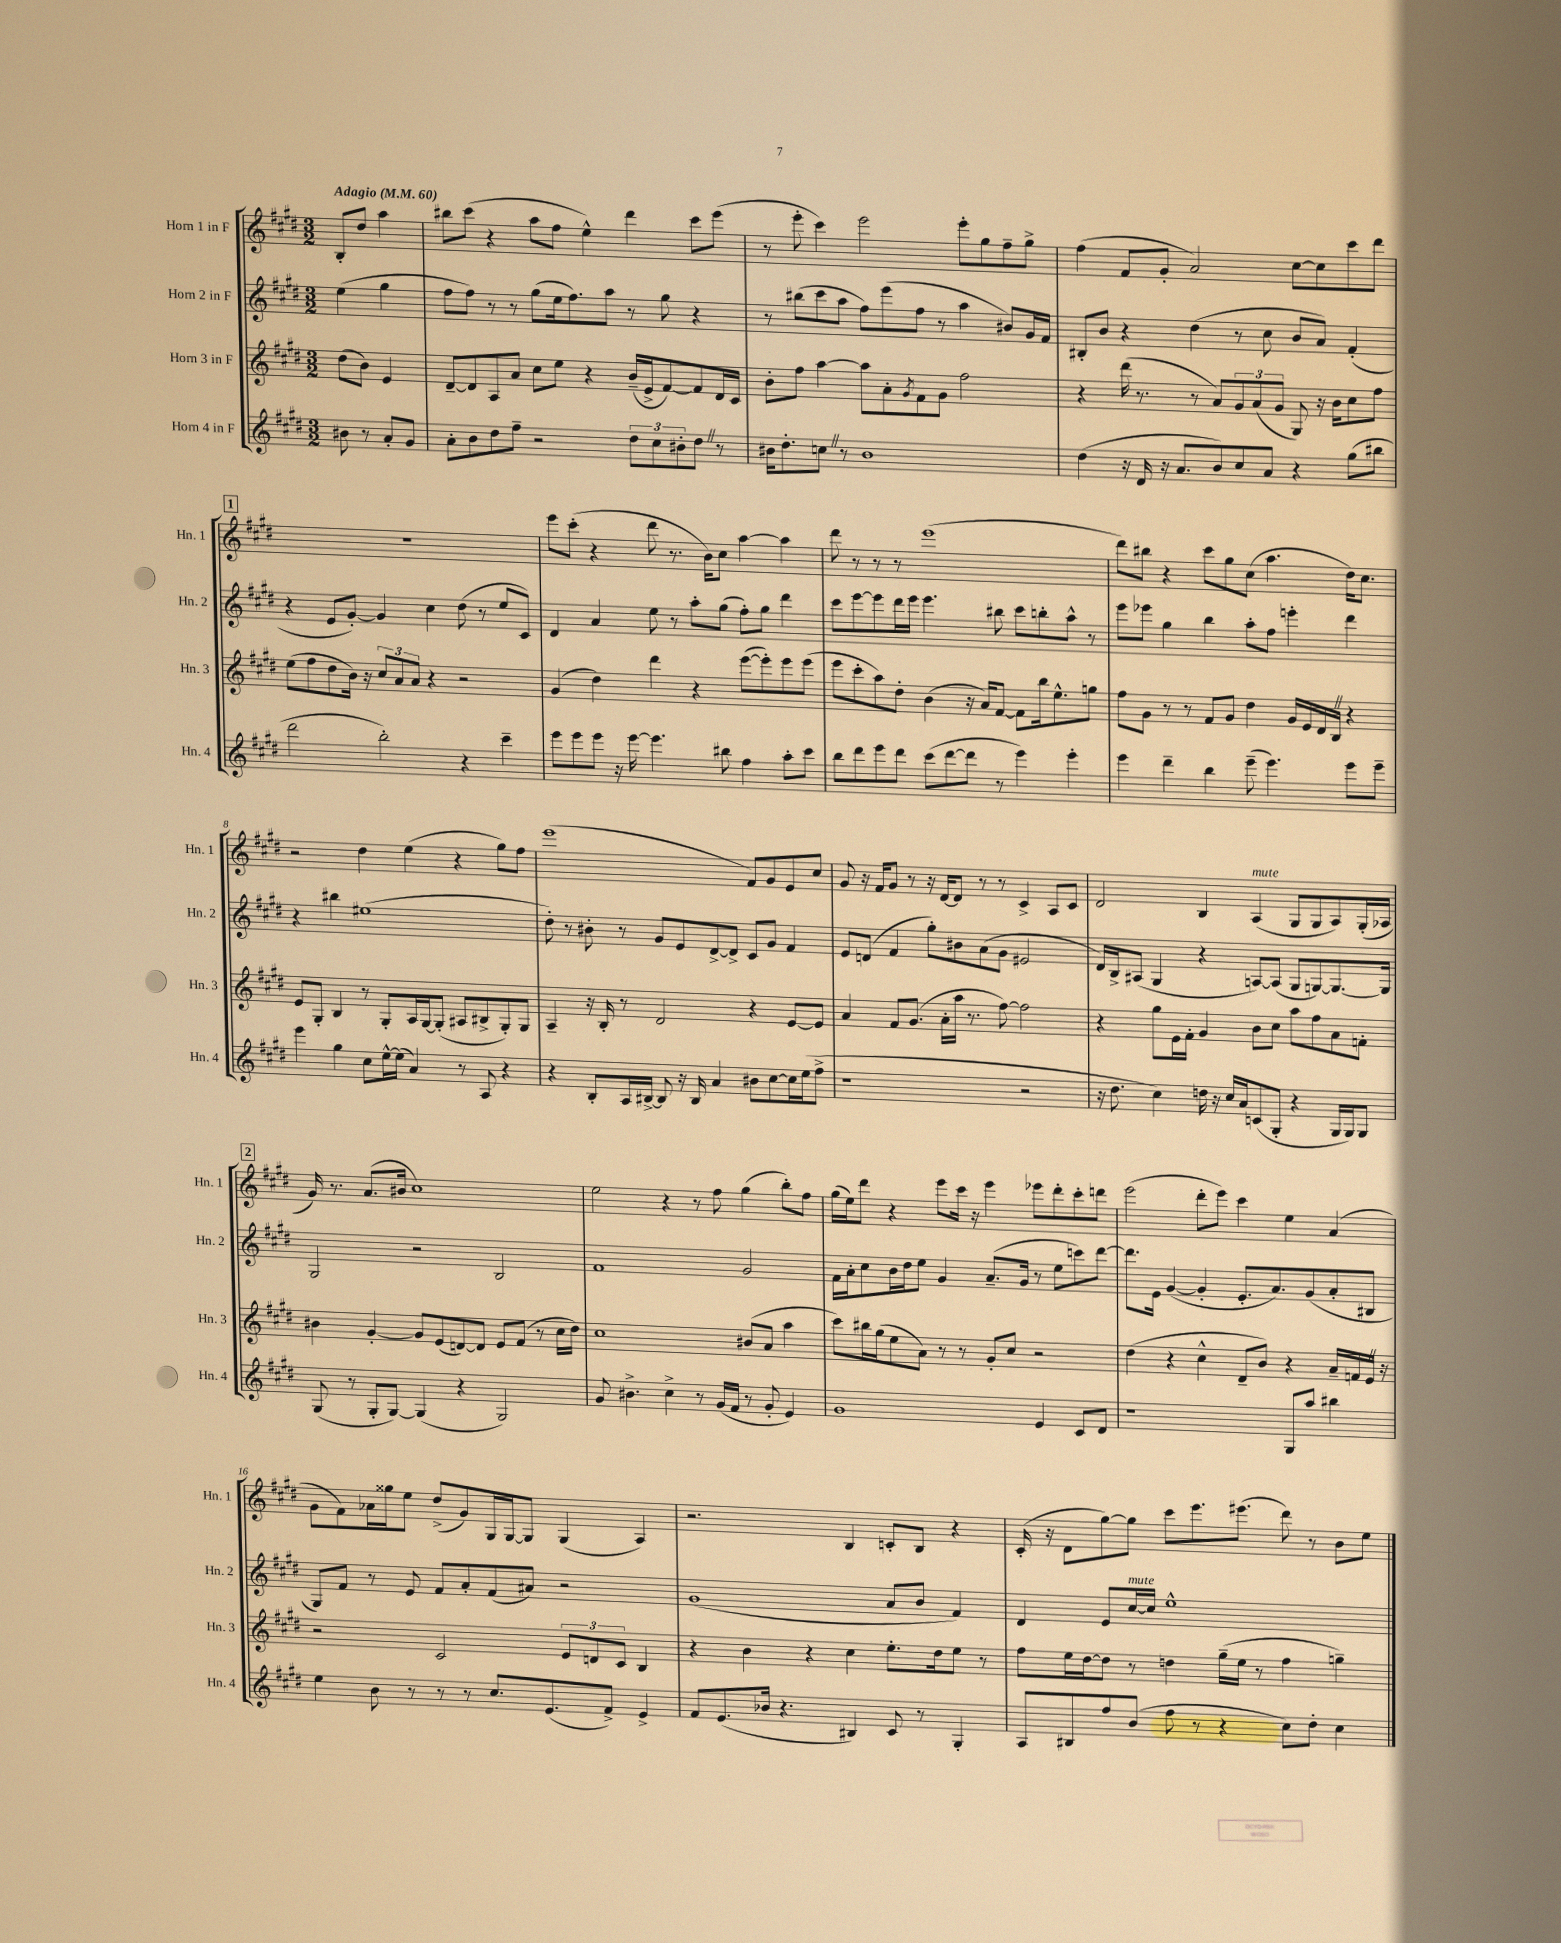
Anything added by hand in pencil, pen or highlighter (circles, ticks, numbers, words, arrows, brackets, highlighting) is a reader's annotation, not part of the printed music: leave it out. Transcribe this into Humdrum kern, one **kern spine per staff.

**kern	**kern	**kern	**kern
*part4	*part3	*part2	*part1
*staff4	*staff3	*staff2	*staff1
*I"Horn 4 in F	*I"Horn 3 in F	*I"Horn 2 in F	*I"Horn 1 in F
*I'Hn. 4	*I'Hn. 3	*I'Hn. 2	*I'Hn. 1
*clefG2	*clefG2	*clefG2	*clefG2
*k[f#c#g#d#]	*k[f#c#g#d#]	*k[f#c#g#d#]	*k[f#c#g#d#]
*M3/2	*M3/2	*M3/2	*M3/2
*MM60	*MM60	*MM60	*MM60
=	=	=	=
!	!	!	!LO:TX:a:B:t=Adagio
8b#X\	(8dd#\L	(4ee\	8B'/L
8r	8b\J)	.	8dd#/J
8a'/L	4e/	4gg#\	4aa\
8g#/J	.	.	.
=1	=1	=1	=1
8a'\L	[8d#~/L	8ff#\L	8bb#X\L
8b\	8d#/]	8ff#\J)	(8ccc#\J
8dd#\	8A/	8r	4r
8ff#~\J	8a/J	8r	.
2r	8cc#\L	(8gg#\L	8aa\L
.	8ee\J	16ee\k	8ff#\J
.	.	8.ff#\)	.
.	4r	.	4ee^^\)
.	.	8aa\J	.
12dd#\L	(16b~/LL	8r	4ddd#\
.	16e^/J	.	.
12cc#\	.	.	.
.	[8f#/)	8gg#\	.
12b#X'\	.	.	.
8dd#Z\J	8f#/]	4r	8ccc#\L
8r	16d#/L	.	(8eee\J
.	16c#/JJ	.	.
=2	=2	=2	=2
16b#X\KL	8b'\L	8r	8r
8.dd#'\	.	.	.
.	8ff#\J	(8bb#X\L	8eee'\
8ccnZ\J	[4aa\	8ccc#\	4ccc#\)
8r	.	8aa\J	.
1b#	8aa\L]	8ff#\L)	2eee\
.	8a'\	(8eee\	.
.	8qg#/	.	.
.	8f#\	8ff#\J	.
.	8g#\J	8r	.
.	2ff#\	4aa\	8eee'\L
.	.	.	8gg#\
.	.	8b#X/L)	8ff#~\
.	.	16g#/L	8gg#^\J
.	.	16f#/JJ	.
=3	=3	=3	=3
(4dd#\	4r	8B#X'/L	(4ff#\
.	.	8b/J	.
16r	(16ddd#\	4r	8f#/L
16d#/	8.r	.	.
16r	.	.	8g#'/J
8.a/L	.	.	.
.	8r	(4dd#\	2a/)
8b/)	8a/L)	.	.
8cc#/	12g#/	8r	.
.	(12a/	.	.
8a/J	.	8cc#\	.
.	12g#/J	.	.
4r	8G#/)	8b/L	[8cc#\L
.	16r	8a/J)	8cc#\]
.	16b\KL	.	.
(8gg#\L	8cc#\	(4f#'/	8ccc#\
8bb#X\J	8ff#\J	.	8ddd#\J
!!LO:LB:g=z
!!LO:REH:place=s1:t=1
=4	=4	=4	=4
2ddd#\	(8ee\L	4r	1.r
.	8ff#\	.	.
.	8dd#\	8e/L	.
.	16b\Jk)	[8g#'/J)	.
.	16r	.	.
2bb'\)	12cc#/L	4g#/]	.
.	12a/	.	.
.	12a/J	.	.
.	4r	4cc#\	.
4r	2r	(8dd#\	.
.	.	8r	.
4ccc#~\	.	8ee/L	.
.	.	8c#/J)	.
=5	=5	=5	=5
8eee\L	(4g#/	4d#/	8eee\L
8eee\	.	.	(8ccc#'\J
8eee\J	4dd#\)	4a/	4r
16r	.	.	.
[16eee\	.	.	.
4.eee\]	4ddd#\	8ee\	8ddd#\
.	.	8r	8.r
.	4r	8aa'\L	.
.	.	.	16b\KL)
8bb#X\	.	(8gg#\J	8cc#\J
4ff#\	([8eee\L	8ff#'\L)	[4aa\
.	8eee'\])	8gg#\J	.
8aa'\L	8eee\	4ddd#\	4aa\]
8ccc#\J	(8eee\J	.	.
=6	=6	=6	=6
8bb\L	8eee\L	8ccc#\L	8ddd#\
8ddd#\	8ccc#'\	[8eee\	8r
8eee\	8aa\)	8eee\]	8r
8ddd#\J	8dd#'\J	16ddd#\L	8r
.	.	16eee\JJ	.
(8ccc#\L	(4b\	4.eee\	(1eee
[8ddd#\	.	.	.
8ddd#\J]	16r	.	.
.	16a/KL)	.	.
8r	[8f#/J	8bb#X\	.
4eee\)	8f#\L]	8ccc#\L	.
.	16bb\k	8bbn'\	.
.	8.ee^^\	.	.
4eee'\	.	8aa^^\J	.
.	8ggn\J	8r	.
=7	=7	=7	=7
4eee\	8ff#\L	8eee\L	8ddd#\L)
.	8g#\J	8eee-X\J	8bb#X\J
4ddd#~\	8r	4gg#\	4r
.	8r	.	.
4bb\	8f#/L	4bb\	8ccc#\L
.	8g#/J	.	8gg#\
(8eee~\	4dd#\	8aa'\L	(8cc#\J
4.eee\)	.	8ff#\J	4.aa\
.	16g#/LL	4eeen'\	.
.	16e/	.	.
.	16d#/	.	.
.	16BZ/JJ	.	.
8eee\L	4r	4ddd#\	16dd#\KL)
.	.	.	8.cc#\J
8eee~\J	.	.	.
!!LO:LB:g=z
=8	=8	=8	=8
4eee\	8e/L	4r	2r
.	8G#'/J	.	.
4gg#\	4B/	4bb#X\	.
8cc#\L	8r	(1ee#X	4dd#\
[16ee^^\L	8G#'/L	.	.
(16ee\JJ]	.	.	.
4a/)	16A/L	.	(4ee\
.	[16G#/J	.	.
.	(8G#'/J]	.	.
8r	8A#X/L	.	4r
8A/	8B#X^/	.	.
4r	8G#'/)	.	8gg#\L)
.	8G#/J	.	8ff#\J
=9	=9	=9	=9
4r	4A~/	8dd#'\)	(1eee
.	.	8r	.
8B'/L	16r	8b#X'\	.
.	16B'/	.	.
16A/L	8r	8r	.
[16B#X^/JJ	.	.	.
8B#/]	2d#/	8g#/L	.
16r	.	8e/	.
16B#/	.	.	.
4a/	.	[8d#^/	.
.	.	8d#^/J]	.
8b#X\L	4r	8c#/L	8f#/L)
[8cc#\	.	8g#/J	8g#/
16cc#\L]	[8e/L	4f#/	8e/
(16ee\J	.	.	.
8ff#^\J	8e/J]	.	8cc#/J
=10	=10	=10	=10
1r	4a/	8e/L	8g#/
.	.	(8dn/J	16r
.	.	.	16f#/KL
.	8f#/L	4f#/	8g#/J
.	(8.g#/J	.	8r
.	.	8gg#'\L)	16r
.	16a'\LL	.	[16d#/KL
.	16aa\JJ	8b#X\	8d#/J]
.	8.r	.	.
.	.	(8a\	8r
.	[8ff#\)	8g#\J	8r
2r	2ff#\]	2e#X/	4c#^/
.	.	.	8A/L
.	.	.	8c#/J
=11	=11	=11	=11
16r	4r	16d#/LL)	2d#/
8.dd#\	.	16B^/J	.
.	.	(8A#X/J	.
4cc#\)	8gg#\L	4G#/	.
.	16e\L	.	.
.	16f#'\JJ	.	.
16ddn\	4g#/	4r	4B/
16r	.	.	.
16cc#/LL	.	.	.
16a/J	.	.	.
!	!	!	!LO:TX:a:i:t=mute
(8cn/	8b\L	[8An/L)	(4A/
8G#'/J	8cc#\J	(8A/J]	.
4r	8aa\L	8G#/L	8G#/L
.	8ff#\	[8Gn/)	8G#/
16G#/LL	8a\	8.G/_	8A/)
16G#/J)	.	.	.
8G#/J	8fn'\J	.	(16G#'/L
.	.	16G/Jk]	16A-X/JJ
!!LO:LB:g=z
!!LO:REH:place=s1:t=2
=12	=12	=12	=12
(8G#/	4b#X\	2G#/	16g#/)
.	.	.	8.r
8r	.	.	.
8G#'/L	[4g#'/	.	(8.a/L
[8G#/J)	.	.	.
.	.	.	16b#X/Jk
(4G#/]	8g#/L]	2r	1cc#)
.	(8e/	.	.
4r	[8dn/)	.	.
.	8d/J]	.	.
2G#/)	8e/L	2B/	.
.	(8f#/J	.	.
.	8r	.	.
.	16cc#\LL	.	.
.	16dd#\JJ)	.	.
=13	=13	=13	=13
8g#/	1cc#	1f#	2ee\
4.b#X^\	.	.	.
4cc#^\	.	.	4r
8r	.	.	8r
(16g#/LL	.	.	8ff#\
16f#/JJ	.	.	.
8r	(8b#X/L	2g#/	(4gg#\
8g#'/	8a/J	.	.
4e/)	4aa\	.	8bb'\L)
.	.	.	8ff#\J
=14	=14	=14	=14
1g#	8ccc#\L)	16f#\LL	(16gg#\LL
.	.	16a'\J	16ee\J)
.	16bb#X\L	8cc#\	8ddd#\J
.	(16gg#\J	.	.
.	8ee\	16b\L	4r
.	.	16dd#\J	.
.	8a\J)	8ee\J	.
.	8r	4g#/	8eee\L
.	8r	.	16ccc#\Jk
.	.	.	16r
.	8g#'/L	(8.a~/L	4eee\
.	8cc#/J	.	.
.	.	16g#/Jk	.
4e/	2r	8r	8eee-X\L
.	.	8ee\L	8ddd#'\
8c#/L	.	8cccn\)	8ccc#'\
8d#/J	.	[8ddd#\J	8dddn\J
=15	=15	=15	=15
1r	(4dd#\	8.ddd#\L]	(2eee\
.	.	16e\Jk	.
.	4r	([4g#/	.
.	4cc#^^\	4g#'/]	8ddd#'\L
.	.	.	8eee\J)
.	8d#~/L	8.e'/L	4ccc#\
.	8b/J)	.	.
.	.	8.a/)	.
8G#/L	4r	.	4ee\
8aa/J	.	(8g#/	.
4bb#X\	16a~/LL	8a'/	(4a/
.	16fn/	.	.
.	16eZ/JJ	8B#X/J	.
.	16r	.	.
!!LO:LB:g=z
=16	=16	=16	=16
4ee\	2r	8G#/L)	8g#\L
.	.	8f#/J	8f#\)
8b\	.	8r	16a-X\L
.	.	.	16gg##X\J
8r	.	8e/	8ee\J
8r	2c#/	8f#/L	(8dd#^/L
8r	.	8a'/	8g#/)
8.cc#/L	.	(8f#/	16G#/L
.	.	.	[16G#/J
.	.	8a#X/J)	8G#/J]
(8.e/	.	.	.
.	12e/L	2r	(4G#/
.	12dn/	.	.
8f#^/J)	.	.	.
.	12c#/J	.	.
4e^/	4B/	.	4A/)
=17	=17	=17	=17
8f#/L	4r	(1g#	2.r
(8.e/	.	.	.
.	4b\	.	.
16b-X/Jk	.	.	.
4.r	.	.	.
.	4r	.	.
4B#X/)	4cc#\	.	4B/
8c#/	8.ee'\L	8a/L	8cn'/L
8r	.	8b/J	8B/J
.	16dd#\k	.	.
4G#'/	8ee\J	4f#/)	4r
.	8r	.	.
=18	=18	=18	=18
8A/L	8ff#\L	4d#/	(16c#'/
.	.	.	16r
8B#X/	16ee\L	.	8d#\L
.	[16dd#\J	.	.
8ff#/	8dd#\J]	8e/L	[8gg#\)
!	!	!LO:TX:a:i:t=mute	!
(8b/J	8r	[16cc#/L	8gg#\J]
.	.	16cc#/JJ]	.
8ff#\	4ddn\	1ee^^	8ccc#\L
8r	.	.	8.eee\
4r	(16gg#~\LL	.	.
.	16ee\JJ	.	(8.eee#X\J
.	8r	.	.
8cc#\L)	4ff#\	.	8ddd#\)
8dd#'\J	.	.	8r
4cc#\	4ggn~\)	.	8b\L
.	.	.	8ee\J
==	==	==	==
*-	*-	*-	*-
